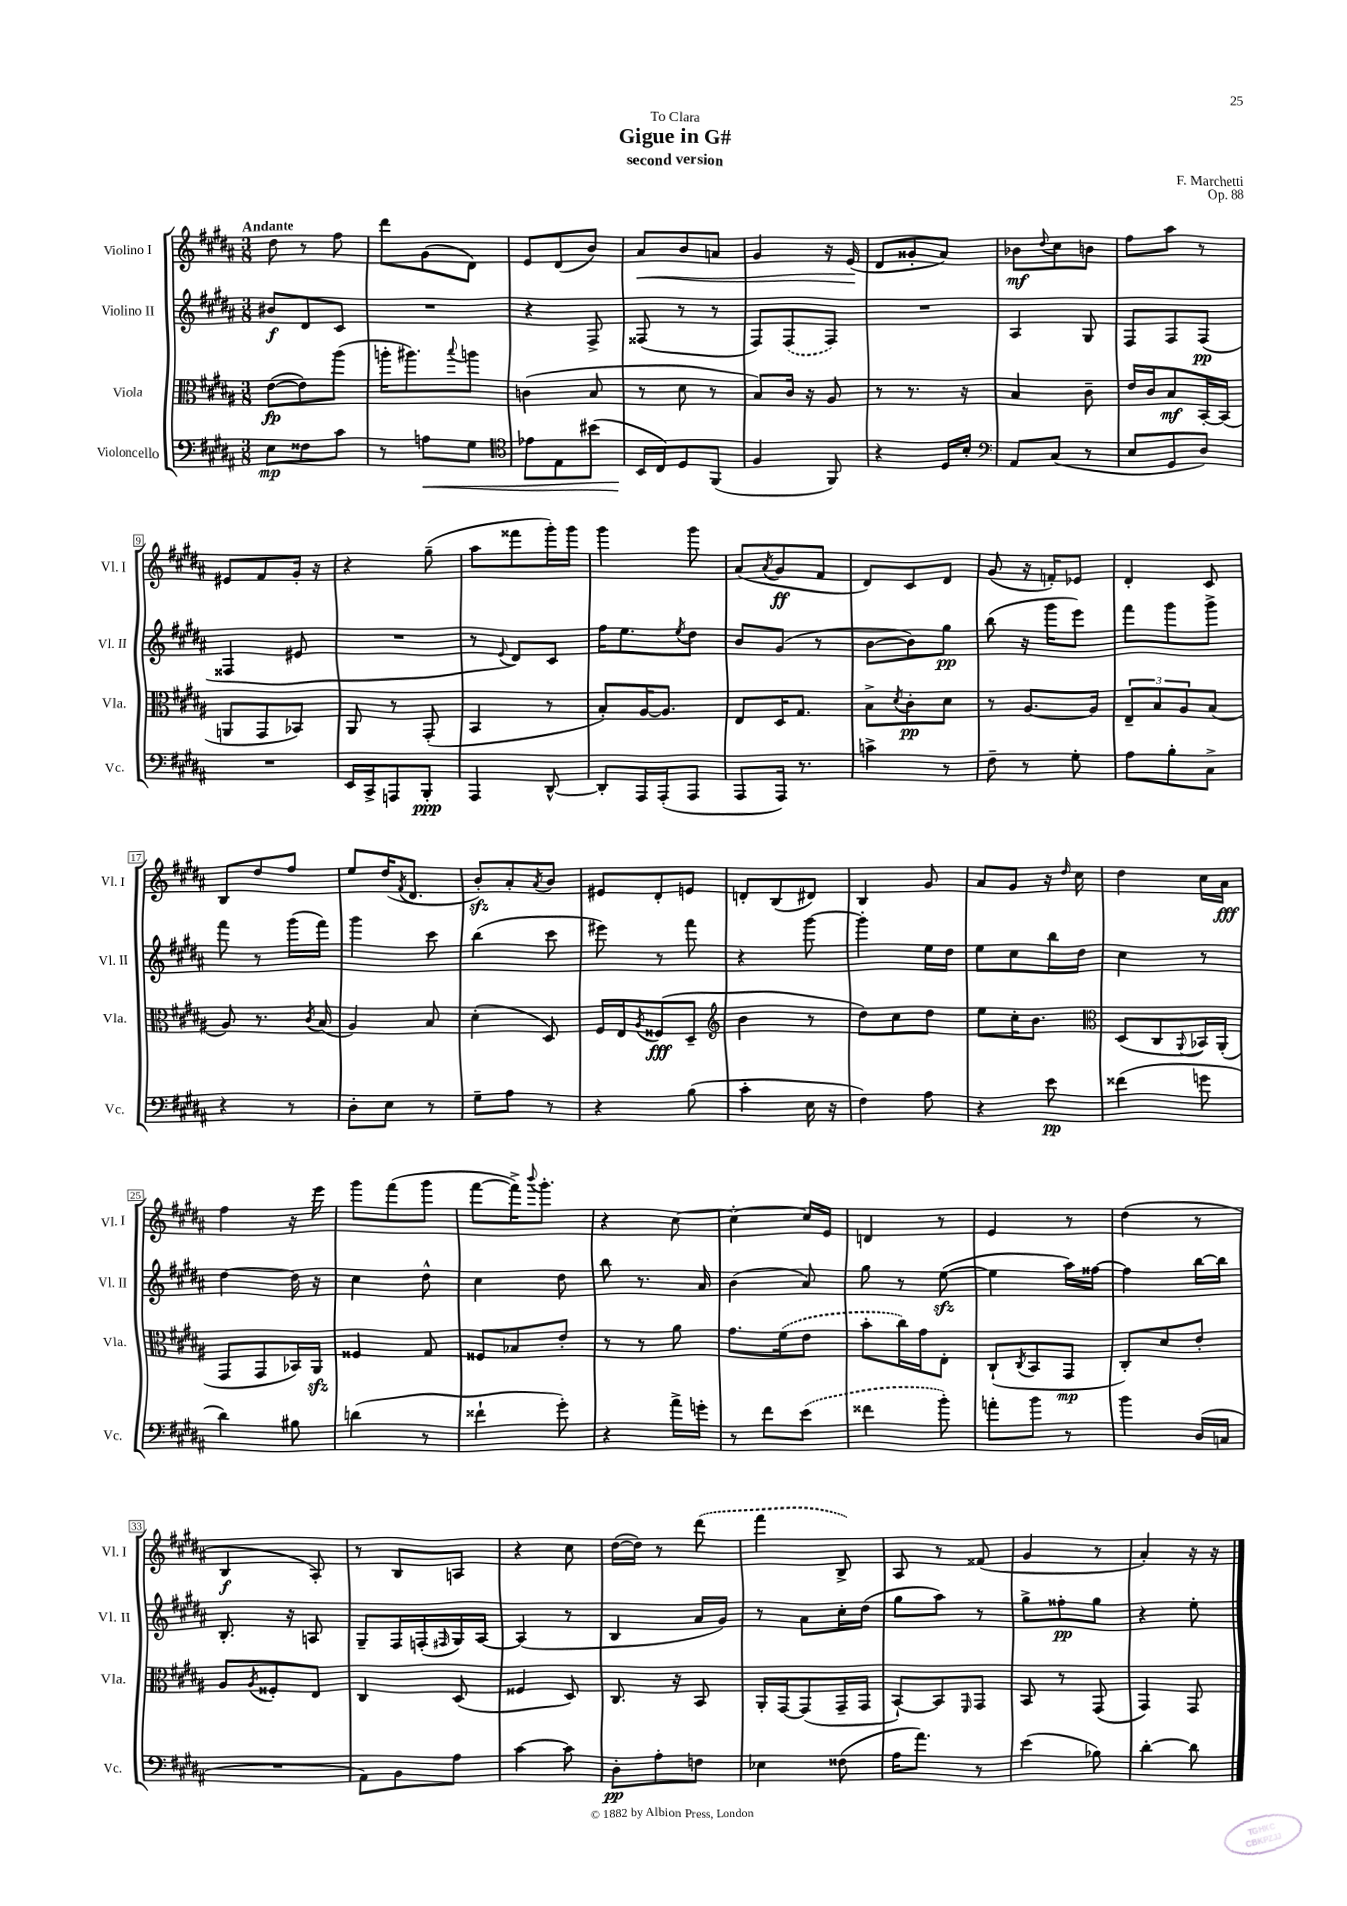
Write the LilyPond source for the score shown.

\header { title = "Gigue in G#" composer = "F. Marchetti" subtitle = "second version" dedication = "To Clara" opus = "Op. 88" }
<<
\new StaffGroup <<
\new Staff = "s0" \with { instrumentName = "Violino I" shortInstrumentName = "Vl. I" } {
    \clef treble \key b \major \numericTimeSignature \time 3/8 \tempo "Andante"
    dis''8 r8 fis''8 |
    dis'''8 gis'8( dis'8) |
    e'8 dis'8( b'8) |
    ais'8\< b'8 a'8 |
    gis'4 r16 e'16\!( |
    dis'8 gisis'8-. ais'8) |
    bes'8\mf \appoggiatura { dis''8 } cis''8 b'8 |
    fis''8 ais''8 r8 |
    eis'8 fis'8 gis'16-. r16 |
    r4 gis''8--( |
    ais''8 fisis'''8 gis'''16-.) gis'''16 |
    gis'''4 gis'''8 |
    ais'8( \acciaccatura { ais'8 } gis'8\ff fis'8 |
    dis'8) cis'8 dis'8 |
    gis'8( r16 f'16-.) ees'8 |
    dis'4-. cis'8 |
    b8 dis''8 fis''8 |
    e''8 dis''16( \acciaccatura { fis'8 } dis'8. |
    b'8-.\sfz) ais'8-. \acciaccatura { ais'8 } b'8 |
    eis'8 dis'8-. e'8 |
    d'8-. b8( dis'8) |
    b4 gis'8 |
    ais'8 gis'8 r16 \grace { dis''16 } cis''16 |
    dis''4 cis''16 ais'16\fff |
    fis''4 r16 e'''16 |
    gis'''8 fis'''8( gis'''8 |
    fis'''8~ fis'''16->) \appoggiatura { b'''8 } gis'''8.-. |
    r4 cis''8~ |
    cis''4~-. cis''16 e'16 |
    d'4 r8 |
    e'4 r8 |
    dis''4( r8 |
    b4\f ais8-.) |
    r8 b8 a8 |
    r4 cis''8 |
    dis''16~( dis''16) r8 \once \slurDashed dis'''8( |
    fis'''4 b8->) |
    ais8 r8 fisis'8( |
    gis'4 r8 |
    ais'4-.) r16 r16 \bar "|." |
}
\new Staff = "s1" \with { instrumentName = "Violino II" shortInstrumentName = "Vl. II" } {
    \clef treble \key b \major \numericTimeSignature \time 3/8
    bis'8\f dis'8 cis'8 |
    R4. |
    r4 fis8-> |
    fisis8( r8 r8 |
    fis8) \once \slurDashed fis8( fis8) |
    R4. |
    ais4 gis8 |
    fis8 fis8 fis8\pp( |
    fisis4 eis'8 |
    R4. |
    r8 \appoggiatura { e'8 } dis'8) cis'8 |
    fis''16 e''8. \acciaccatura { e''8 } dis''8 |
    b'8 gis'8( r8 |
    b'8~ b'8) gis''8\pp |
    b''8( r16 gis'''16 e'''8) |
    fis'''8 gis'''8 gis'''8-> |
    fis'''8 r8 gis'''16( fis'''16) |
    gis'''4 cis'''8 |
    b''4( cis'''8 |
    eis'''8) r8 fis'''8 |
    r4 gis'''8~ |
    gis'''4-. e''16 dis''16 |
    e''8 cis''8 b''16 dis''16 |
    cis''4 r8 |
    dis''4~ dis''16 r16 |
    cis''4 dis''8-^ |
    cis''4 dis''8 |
    b''8 r8. ais'16 |
    b'4( ais'8) |
    gis''8 r8 e''8~\sfz( |
    e''4 ais''16) fisis''16~ |
    fisis''4 b''16~ b''16 |
    b8.-. r16 a8 |
    gis8-- fis16 f16-.( \grace { fis16 } gis16) ais16~ |
    ais4( r8 |
    b4 ais'16 gis'16) |
    r8 ais'8 cis''16-. dis''16( |
    gis''8 ais''8) r8 |
    gis''8-> fisis''8-.\pp gis''8 |
    r4 e''8-. \bar "|." |
}
\new Staff = "s2" \with { instrumentName = "Viola" shortInstrumentName = "Vla." } {
    \clef alto \key b \major \numericTimeSignature \time 3/8
    e'8~\fp( e'8) ais''8( |
    a''16-. ais''8.) \appoggiatura { b''8 } a''8 |
    c'4( b8 |
    r8 dis'8 r8 |
    b8) cis'16 r16 ais8 |
    r8 r8. r16 |
    b4 cis'8-- |
    e'16 cis'16 b8\mf b,16~-. b,16( |
    a,8 gis,8 bes,8) |
    ais,8 r8 gis,8-.( |
    b,4 r8 |
    b8-.) ais16~ ais8. |
    e8 dis16 gis8. |
    b8-> \acciaccatura { dis'8 } cis'8-.\pp dis'8 |
    r8 ais8.~ ais16 |
    \tuplet 3/2 { e8-- b8 ais8 } b8( |
    ais8) r8. \acciaccatura { cis'8 } b16( |
    ais4) b8 |
    dis'4-.( dis8) |
    fis16 e16 \acciaccatura { ais8 } fisis8\fff( dis8-- |
    \clef treble b'4 r8 |
    dis''8) cis''8 dis''8 |
    e''8 cis''16-. b'8. |
    \clef alto dis8( cis8 \appoggiatura { ais,8 } bes,16) ais,16-.( |
    gis,8 gis,8 bes,16) ais,16\sfz |
    fisis4 gis8 |
    fisis8 bes8 e'8-. |
    r8 r8 ais'8 |
    gis'8. \once \slurDashed fis'16( e'8 |
    b'8-. cis''16) gis'16 e8-. |
    cis8-!( \acciaccatura { cis8 } b,8 gis,8\mp |
    cis8-.) dis'8 e'8-. |
    ais8 \acciaccatura { ais8 } fisis8-. e8 |
    cis4 dis8( |
    fisis4 dis8) |
    cis8. r16 b,8 |
    ais,16-. gis,16~ gis,8( gis,16-- gis,16 |
    b,8~-!) b,8 \grace { fis,16 } gis,8 |
    b,8 r8 gis,8( |
    gis,4) gis,8 \bar "|." |
}
\new Staff = "s3" \with { instrumentName = "Violoncello" shortInstrumentName = "Vc." } {
    \clef bass \key b \major \numericTimeSignature \time 3/8
    e8\mp fisis8 cis'8 |
    r8 a8\< gis8 |
    \clef tenor ees'8 e8 bis'8( |
    b,16\! cis16) dis8 fis,8( |
    fis4 fis,8) |
    r4 dis16 b16-. |
    \clef bass ais,8 cis8( r8 |
    e8 gis,8 dis8) |
    R4. |
    e,16 cis,16-> a,,8 b,,8-.\ppp |
    ais,,4 dis,8~-^ |
    dis,8-. ais,,16 ais,,16-.( ais,,8 |
    ais,,8 ais,,16) r8. |
    c'4-> r8 |
    fis8-- r8 gis8-. |
    ais8 b8-. cis8-> |
    r4 r8 |
    dis8-. e8 r8 |
    gis8-- ais8 r8 |
    r4 b8( |
    cis'4-. e16 r16 |
    fis4) ais8 |
    r4 e'8\pp |
    fisis'4( g'8 |
    dis'4) bis8 |
    d'4( r8 |
    fisis'4-! gis'8-.) |
    r4 ais'16-> g'16-. |
    r8 fis'8 \once \slurDashed e'8( |
    fisis'4 b'8-.) |
    a'8-. b'8 r8 |
    b'4 dis16( c16 |
    R4. |
    ais,8) b,8 ais8 |
    cis'4~ cis'8 |
    dis8-.\pp ais8-. f8 |
    ees4 fisis8( |
    ais16 ais'8.) r8 |
    e'4( bes8) |
    dis'4~-. dis'8 \bar "|." |
}
>>
>>
\layout { \context { \Score \override BarNumber.stencil = #(make-stencil-boxer 0.1 0.3 ly:text-interface::print) } }
